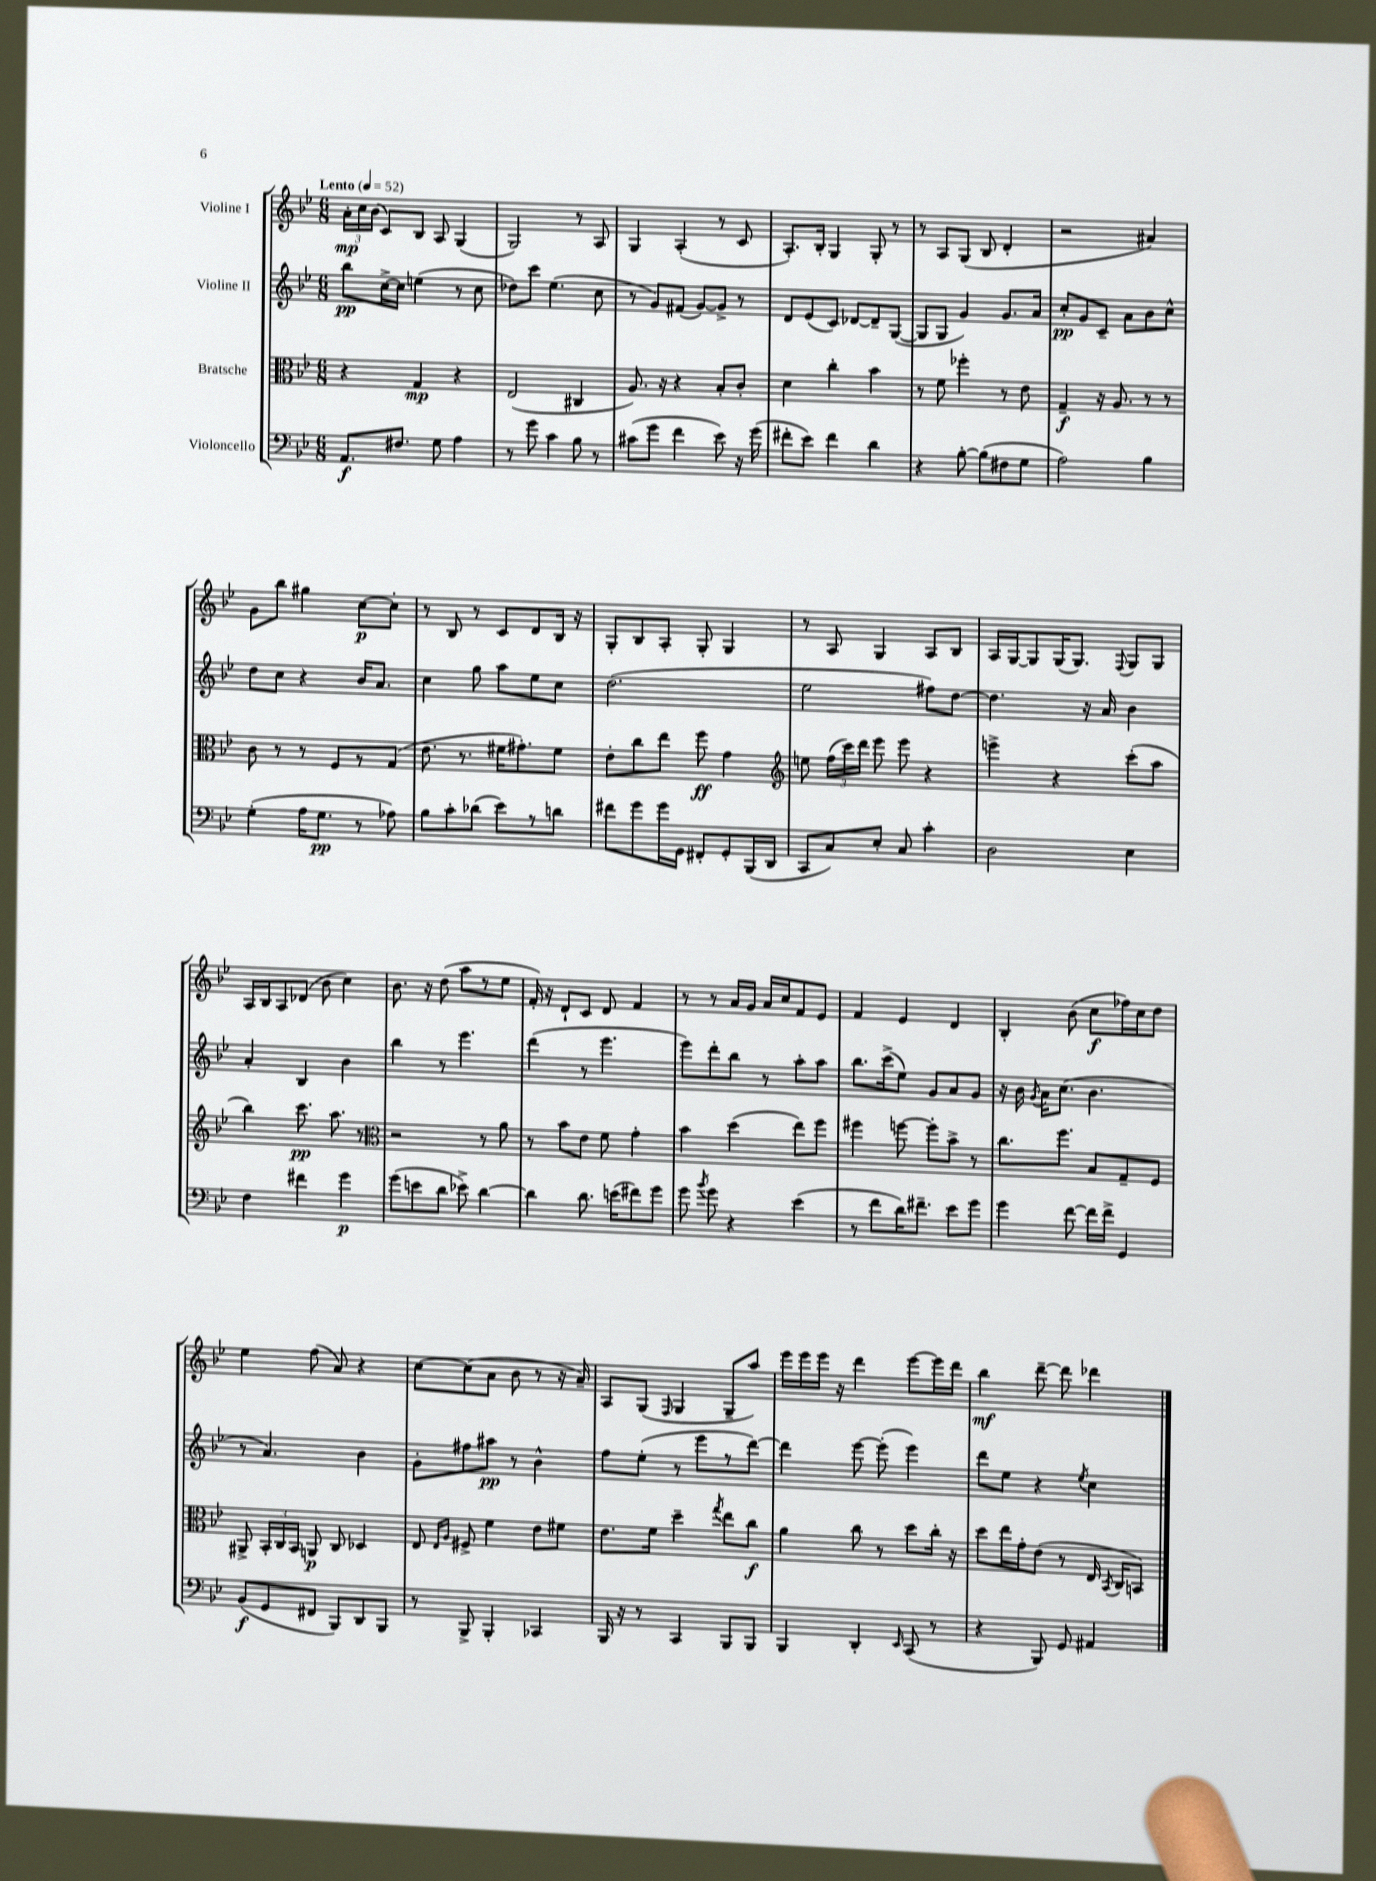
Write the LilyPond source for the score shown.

<<
\new StaffGroup <<
\new Staff = "s0" \with { instrumentName = "Violine I" } {
    \clef treble \key bes \major \numericTimeSignature \time 6/8 \tempo "Lento" 4 = 52
    \autoBeamOff \tuplet 3/2 { a'16[-.\mp c''16 bes'16]( } c'8[) bes8] a8 g4( |
    g2) r8 a8 |
    g4 a4-.( r8 c'8 |
    a8.[-.) bes16]-. g4 g8-. r8 |
    r8 a8[ g8]( bes8 d'4-. |
    r2 ais'4) |
    g'8[ bes''8] gis''4 c''8[~\p c''8]-. |
    r8 bes8 r8 c'8[ d'8 bes16] r16 |
    g8[-. bes8 a8]-. g8-. g4 |
    r8 a8 g4 a8[ bes8] |
    a16[ g16~ g8 g16( g8.]) \appoggiatura { f8 } g8[ g8] |
    a16[ bes16 a8 des'8]( bes'8 c''4) |
    bes'8. r16 d''8( a''8[ r8 ees''8] |
    f'16-.) r16 d'8[-! c'8] d'8 f'4 |
    r8 r8 a'16[ g'16] a'16[ c''16 f'8 ees'8] |
    f'4 ees'4 d'4 |
    bes4-. bes'8( c''8[\f fes''16) c''16 d''8] |
    ees''4 f''8( a'8) r4 |
    c''8[~ c''8( a'8] bes'8 r8 r16 a'16--) |
    a8[ g8]( \grace { f16 } g4 g8[-- a''8]) |
    ees'''16[ ees'''16 ees'''16] r16 d'''4 ees'''8[~ ees'''16 d'''16] |
    bes''4\mf d'''8~-- d'''8 des'''4 \bar "|." |
}
\new Staff = "s1" \with { instrumentName = "Violine II" } {
    \clef treble \key bes \major \numericTimeSignature \time 6/8
    \autoBeamOff bes''8[\pp c''16~-> c''16] e''4( r8 c''8 |
    des''8[) c'''8] ees''4.( c''8 |
    r8 g'8[) fis'8]( g'8[~) g'8]-> r8 |
    d'8[ ees'8( c'8]) des'8[~ des'8-- g8]~( |
    g8[ g8] g'4) g'8.[ a'16] |
    c''8[-.\pp g'8 c'8]-- a'8[ bes'8 c''8]-^ |
    d''8[ c''8] r4 bes'16[ a'8.] |
    c''4 g''8 a''8[ ees''8 c''8] |
    d''2.( |
    ees''2 fis''8[) d''8]~ |
    d''4. r16 a'16 bes'4 |
    a'4-. bes4 bes'4 |
    bes''4 r8 ees'''4. |
    d'''4( r8 ees'''4. |
    ees'''8[) d'''8-. bes''8] r8 a''8[-. a''8] |
    bes''8.[ c'''16->( ees''8]) g'8[ a'8 g'8] |
    r16 bes'16 \acciaccatura { g'8 } a'16[ c''8.]( bes'4. |
    r8 a'4.) bes'4 |
    g'8[-. fis''8 ais''8]\pp r8 bes'4-^ |
    f''8[ ees''8]-.( r8 ees'''8[ r8 d'''8]~) |
    d'''4 ees'''8~ ees'''8-.( ees'''4) |
    d'''8[ ees''8] r4 \acciaccatura { ees''8 } c''4 \bar "|." |
}
\new Staff = "s2" \with { instrumentName = "Bratsche" } {
    \clef alto \key bes \major \numericTimeSignature \time 6/8
    \autoBeamOff r4 g4\mp r4 |
    ees2( cis4 |
    a8.) r16 r4 bes8[-. c'8]-. |
    d'4 c''4-. bes'4 |
    r8 f'8 fes''4-. r8 ees'8 |
    g4--\f r16 a8. r8 r8 |
    c'8 r8 r8 f8[ r8 g8]( |
    ees'8. r8. fis'16[ gis'8.-.) fis'8] |
    ees'8[-. c''8 ees''8] f''8\ff g'4 |
    \clef treble e''8 \tuplet 3/2 { f''16[( c'''16) d'''16] } ees'''8 ees'''8 r4 |
    e'''4-> r4 c'''8[-.( a''8] |
    bes''4) c'''8.\pp a''8. r8 |
    \clef alto r2 r8 a'8 |
    r8 bes'8[ ees'8] f'8 g'4-. |
    bes'4 d''4( ees''8[) f''8] |
    fis''4 f''8~ f''8[-. bes'8]-> r8 |
    c''8.[ f''8.] bes8[ g8-- f8] |
    ais,8-> \tuplet 3/2 { bes,16[-. c16 bes,16] } a,8\p c8 des4 |
    ees8 \grace { ees16[ a16] } fis8-> f'4 ees'8[ fis'8] |
    ees'8.[ f'16] d''4-- \acciaccatura { g''8 } ees''8[ c''8]\f |
    a'4 c''8 r8 d''8[ c''16]-. r16 |
    d''8[ ees''16 g'16-. ees'8]( r8 ees16 \acciaccatura { bes,8 } c16[ b,8]) \bar "|." |
}
\new Staff = "s3" \with { instrumentName = "Violoncello" } {
    \clef bass \key bes \major \numericTimeSignature \time 6/8
    \autoBeamOff a,8.[\f fis8.] g8 a4 |
    r8 g'8 c'4 bes8 r8 |
    cis'8[( g'8] f'4 ees'8) r16 g'16( |
    fis'8[-. ees'8]) fis'4 d'4 |
    r4 bes8~-. bes8[( fis8 g8] |
    a2) bes4 |
    g4-.( a16[ g8.]\pp r8 aes8) |
    bes8[ c'8-. des'8]( ees'8[) r8 d'8] |
    fis'8[ g'8 g'16 g,16] fis,8[-. g,8-. bes,,16( d,16] |
    c,8[ c8) ees8]-. c8 c'4-. |
    d2 ees4 |
    f4 fis'4 g'4\p |
    g'8[( e'8 d'8] ees'8->) d'4~ |
    d'4 d'8. e'16[( fis'8) g'8] |
    g'8 \acciaccatura { bes'8 } g'8 r4 ees'4( |
    r8 f'8[ d'16) fis'8.]-- ees'8[ g'8] |
    g'4 f'8~ f'16[ f'16]-> g,4 |
    bes,8[\f( g,8 fis,8] bes,,8[) d,8 bes,,8] |
    r8 bes,,8-> bes,,4-. ces,4 |
    bes,,16 r16 r8 c,4 bes,,8[ bes,,8] |
    bes,,4 d,4-. \grace { ees,16 } c,8( r8 |
    r4 bes,,8) g,8 ais,4 \bar "|." |
}
>>
>>
\layout { \context { \Score \remove "Bar_number_engraver" } }
